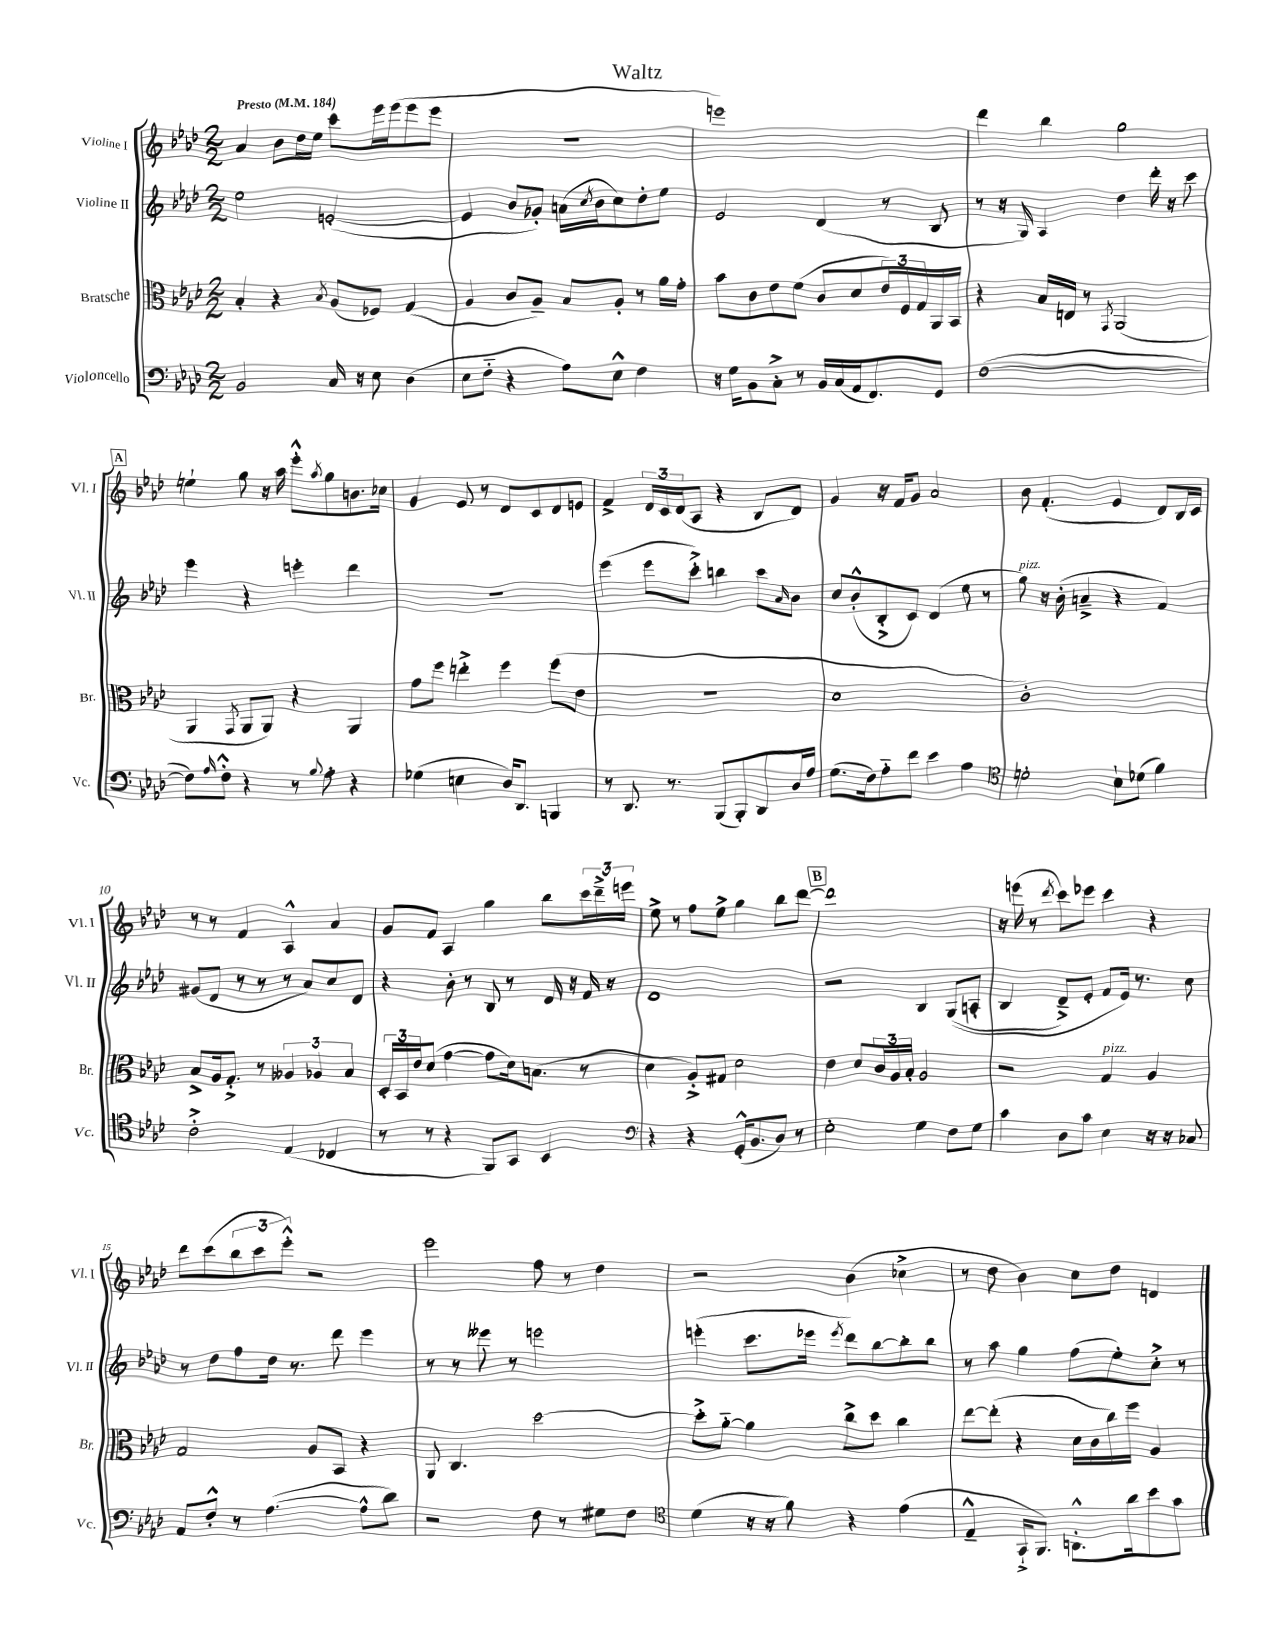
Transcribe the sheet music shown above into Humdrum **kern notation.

**kern	**kern	**kern	**kern
*staff4	*staff3	*staff2	*staff1
*clefF4	*clefC3	*clefG2	*clefG2
*k[b-e-a-d-]	*k[b-e-a-d-]	*k[b-e-a-d-]	*k[b-e-a-d-]
*M2/2	*M2/2	*M2/2	*M2/2
*MM184	*MM184	*MM184	*MM184
2BB-/	4B-'/	2ee-\	4a-/
.	4r	.	8b-\L
.	.	.	16dd-\L
.	.	.	16ee-\JJ
.	8qB-/	.	.
16C/	(8A-/L	([2e'/	8ccc\L
16r	.	.	.
8E-\	8F-/J)	.	16eee-\L
.	.	.	(16eee-\J
(4D-\	(4G/	.	8eee-\
.	.	.	8eee-\J
=	=	=	=
8E-\L	4A-/	4e/]	1r
8F'~\J	.	.	.
4r	8c/L	8b-/L	.
.	8A-~/J)	8g-'/J)	.
8A-\L)	8B-/L	(16a\LL	.
.	.	8qcc/	.
.	.	16b-\J	.
8E-^^\J	8A-'/J	8cc\)	.
4F\	8r	8dd-'\	.
.	16a-\LL	8ee-\J	.
.	16g'\JJ	.	.
=	=	=	=
16r	8b-\L	2e-/	1eee)
16G\LK	.	.	.
8BB-\	8c\	.	.
8C'^\J	8e-\	.	.
8r	(8f\J	.	.
16BB-/LL	8c/L	(4d-/	.
(16C/	.	.	.
16AA-/J	8d-/	.	.
8.FF/)	.	.	.
.	24e-/L)	8r	.
.	24F/	.	.
.	24G/	.	.
8GG/J	16AA-/	8B-/	.
.	16BB-/JJ	.	.
=	=	=	=
([1F	4r	8r	4ddd-\
.	.	16r	.
.	.	16G/)	.
.	16B-/LL	4A-/	4bb-\
.	16E/JJ	.	.
.	8r	.	.
.	8qGG/	.	.
.	(2AA-/	4dd-\	2gg\
.	.	16ddd-'\	.
.	.	16r	.
.	.	8ccc\	.
=	=	=	=
8F\]L)	4AA-/	4eee-\	4ee`\
16qqA-/	.	.	.
8F'^^\J	.	.	.
.	8qGG/	.	.
4r	8AA-/L	4r	8gg\
.	8AA-/J)	.	16r
.	.	.	16aa-\
8r	4r	4eee'\	8eee-'^^\L
8qqB-/	.	.	8qaa-/
8A-'\	.	.	8gg\
4r	4AA-/	4ddd-\	8.b\
.	.	.	16cc-\Jk
=	=	=	=
(4G-\	8g\L	1r	4g/
.	8ff\J	.	.
4E\	4ee'^\	.	8e-/
.	.	.	8r
16D-/LK)	4ff\	.	8d-/L
8.DD-/J	.	.	.
.	.	.	8c/
4BBB/	(8ff\L	.	8d-/
.	8e-\J	.	8e/J
=	=	=	=
8r	1r	(4eee-\	4f^/
8.DD-/	.	.	.
.	.	8eee-\L	24d-/LL
.	.	.	24c/
8.r	.	.	.
.	.	.	(24d-/J
.	.	8ccc'^\J)	8A-/J
(8BBB-/L	.	4bb\	4r
8BBB-'/)	.	.	.
8DD-/	.	8ccc\L	8B-/L
.	.	16qqa-/	.
16D-/L	.	8b-\J	8d-/J)
16A-/JJ	.	.	.
=	=	=	=
(8.G\L	1d-	8cc/L	4g/
.	.	(8b-'^^/	.
16F\k)	.	.	.
8A-'~\	.	8B-'^/	16r
.	.	.	16f/LK
8f\J	.	8c/J)	8g/J
4e-\	.	(4d-/	2a-/
4A-\	.	8ee-\	.
.	.	8r	.
=	=	=	=
*clefC4	*	*	*
2d'\	1c')	8gg\)	8b-\
.	.	16r	(4.f'/
.	.	(16b-'\	.
.	.	4a~^/	.
8B-`\L	.	4r	4e-/
(8d-\J	.	.	.
4f\)	.	4f/)	8d-/L)
.	.	.	16B-/L
.	.	.	16c/JJ
=	=	=	=
2c'^\	8B-^/L	(8g#/L	8r
.	16A-/k	8d-/J	8r
.	8.G'^/J	.	.
.	.	8r	4f/
.	8r	8r	.
(4E-/	6A--/	8r	4A-^^/
.	.	8a-/L)	.
.	6A-/	.	.
4C-/	.	8cc/	4a-/
.	6B-/	.	.
.	.	8d-/J	.
=	=	=	=
8r	24D-'/LL	4r	8g/L
.	24BB-/	.	.
.	24e-/J	.	.
8r	(8d-/J	.	8f/J
4r	[4g\	8b-'\	4A-/
.	.	8r	.
8FF/L)	8g\]L	8B-/	4gg\
8GG/J	16d-\k)	8r	.
.	(8.B\J	.	.
4BB-/	.	16d-/	8bb-\L
.	.	16r	.
.	8r	16f/	24ccc\L
.	.	.	24ddd-~^\
.	.	16r	.
.	.	.	24eee\JJ
=	=	=	=
*clefF4	*	*	*
4r	4d-\	1d-	8ee-^\
.	.	.	8r
4r	8A-'^/L)	.	8ff\L
.	8G#/J	.	8ee-^\J
(16GG'^^/LK	2d-\	.	4gg\
8.BB-/	.	.	.
8D-/J)	.	.	8bb-\L
8r	.	.	[8ddd-\J
=	=	=	=
2E-'\	4e-\	2r	1ddd-]
.	8d-/L	.	.
.	24c/L	.	.
.	24A-/	.	.
.	24B-'/JJ	.	.
4G\	2A-/	4B-/	.
8F\L	.	&((8G/L	.
8G\J	.	8A'/J	.
=	=	=	=
4c\	2r	4B-/	16r
.	.	.	(16eee\
.	.	.	8r
.	.	.	8qddd-/
8D-\L	.	8d-~^/L)	8ccc\L)
8c\J	.	8e-'/J	8eee-\J
4E-\	4G/	8f/L	4ccc\
.	.	16e-/Jk&)	.
.	.	8.r	.
16r	4A-/	.	4r
16r	.	.	.
8C-/	.	8cc\	.
=	=	=	=
8AA-/L	2G/	8r	8ddd-\L
8F'^^/J	.	8dd-\L	(8ccc\
8r	.	8ff\	12bb-\
.	.	.	12ccc\
([4.A-\	.	16dd-\Jk	.
.	.	.	12eee-'^^\J)
.	.	8.r	.
.	8A-/L	.	2r
.	8BB-/J	8ddd-\	.
8A-^^\]L	4r	4eee-\	.
8d-\J)	.	.	.
=	=	=	=
2r	8AA-/	8r	2eee-\
.	4.C/	8r	.
.	.	8eee--\	.
.	.	8r	.
8F\	[2dd-\	2eee\	8ff\
8r	.	.	8r
8G#\L	.	.	4dd-\
8F\J	.	.	.
=	=	=	=
*clefC4	*	*	*
(4d-\	8dd-'^\]L	(4eee'\	2r
.	[8a-'~\J	.	.
16r	4a-\]	8.ccc\L	.
16r	.	.	.
8f\)	.	.	.
.	.	16eee-\Jk	.
.	.	8qeee-/	.
4r	8cc^\L	8ddd-\L)	(4b-\
.	8dd-\J	[8bb-\	.
(4e-\	4cc\	8bb-'\]	4cc-^\
.	.	8bb-\J	.
=	=	=	=
4E-~^^/	[8ee-\L	8r	8r
.	(8ee-'\]J	8aa-\	8dd-\
16GG`^/LK	4r	4gg\	4b-\)
8.FF/J)	.	.	.
8.AA'^^\L	16d-\LL	(8ff\L	8cc\L
.	16c\	.	.
.	16cc\)	8ee-'\)	8dd-\J
16a-\k	16ff\JJ	.	.
8b-\	4A-/	8cc'^\J	4d/
8g\J	.	8r	.
==	==	==	==
*-	*-	*-	*-
